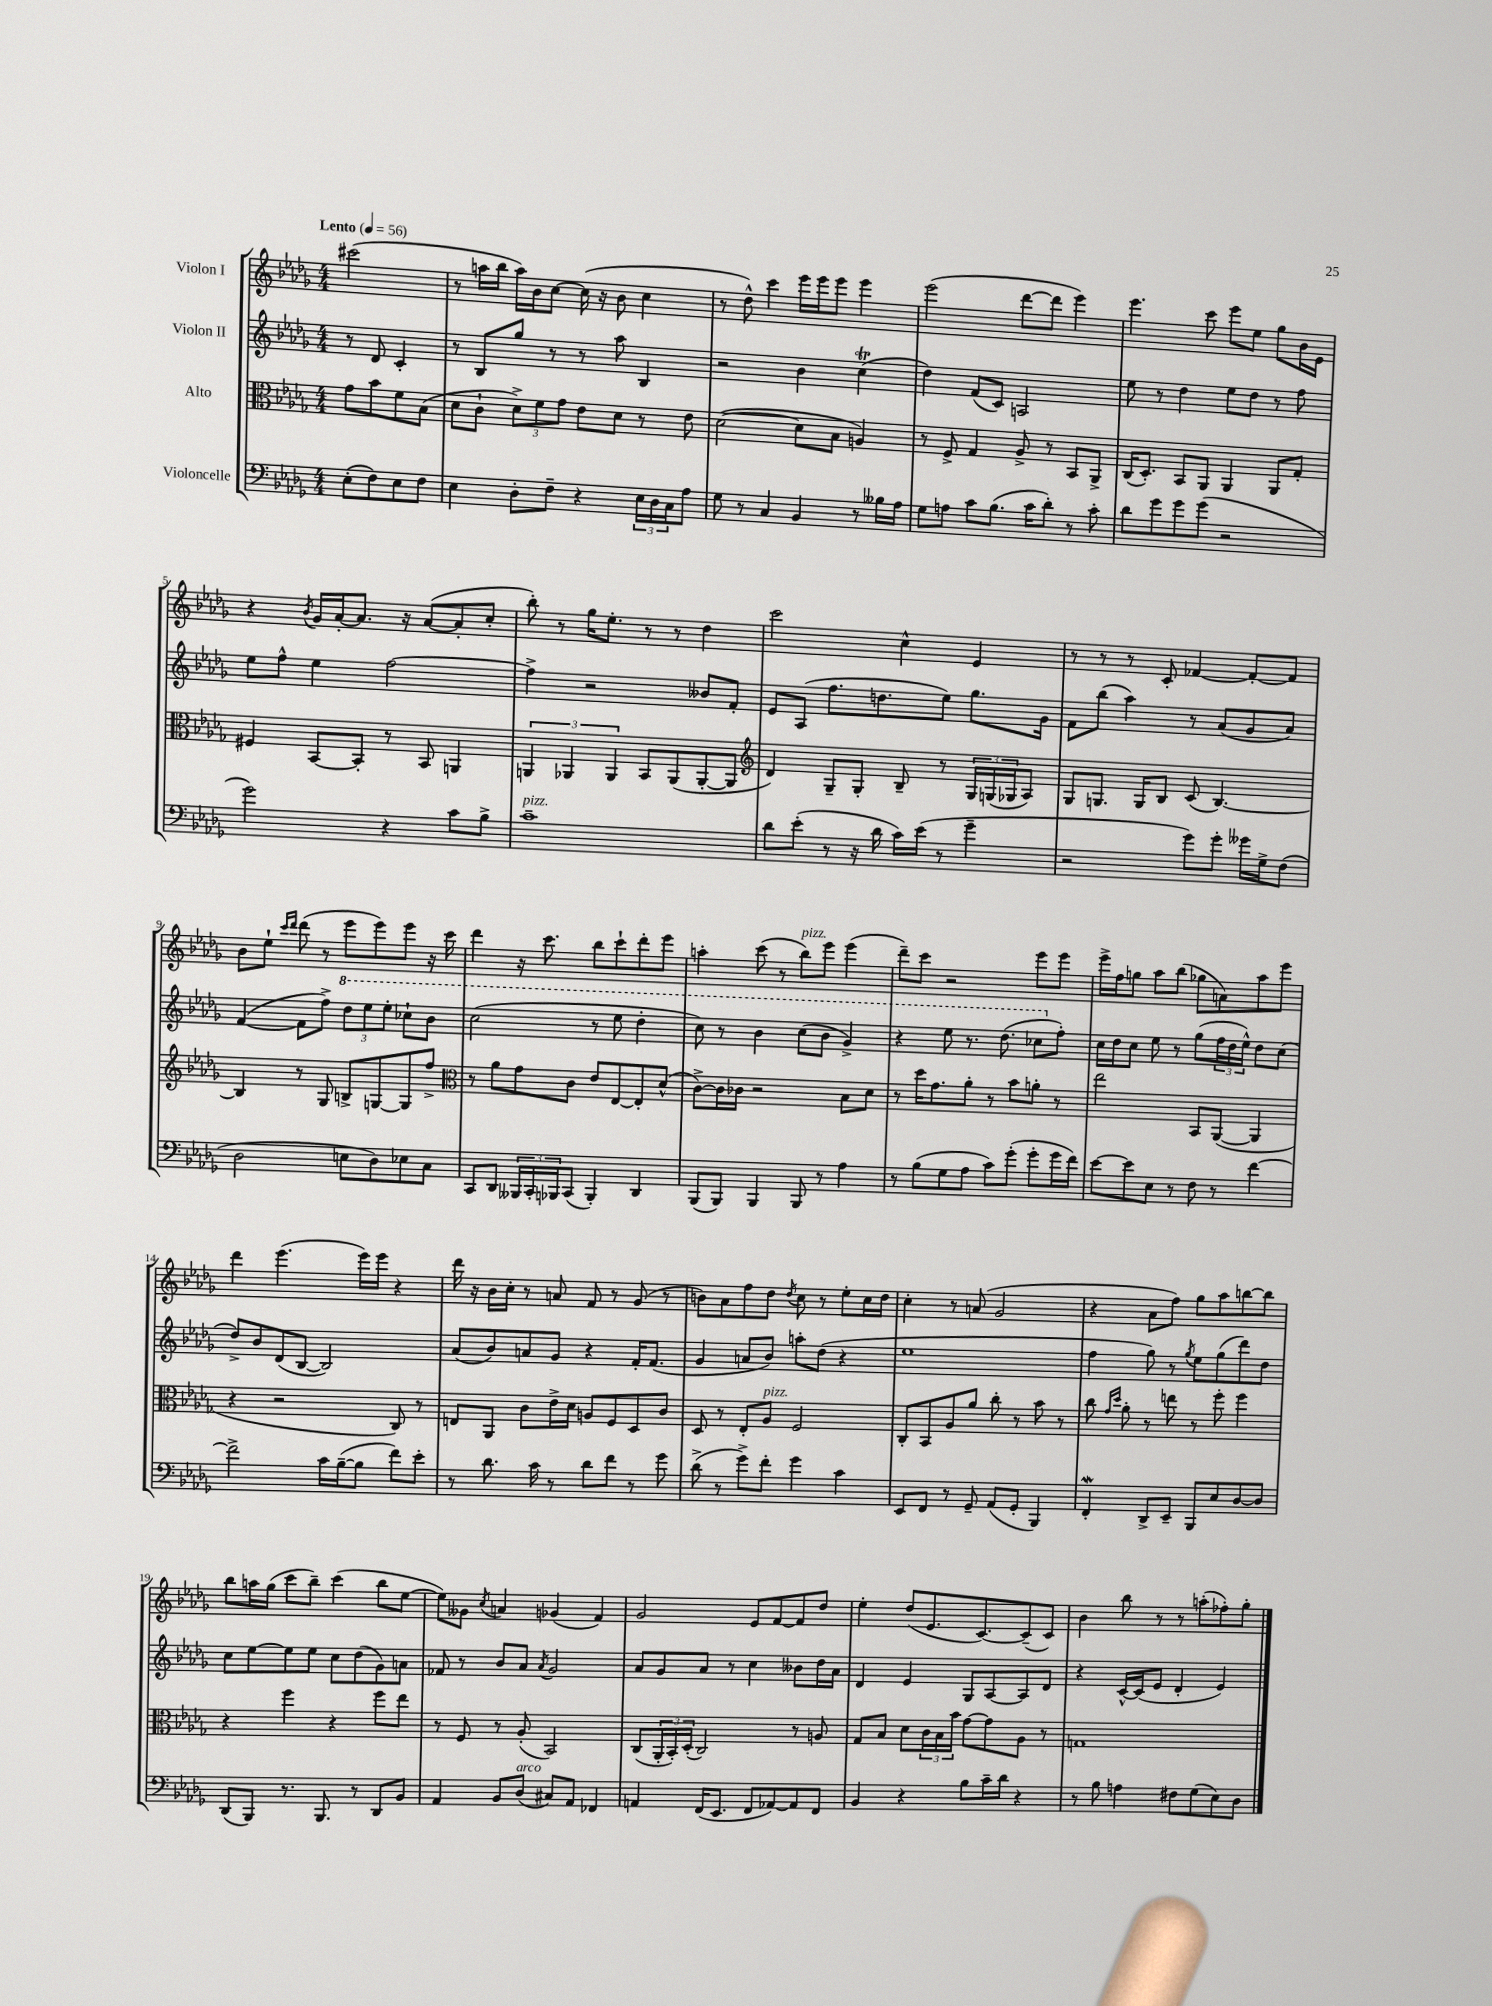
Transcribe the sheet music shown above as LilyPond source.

<<
\new StaffGroup <<
\new Staff = "s0" \with { instrumentName = "Violon I" } {
    \clef treble \key des \major \numericTimeSignature \time 4/4 \partial 2 \tempo "Lento" 4 = 56
    cis'''2( |
    r8 a''16 bes''16 a''16) bes'16 c''8~ c''16( r16 bes'8 c''4 |
    r8 des''8-^) c'''4 ees'''16 ees'''16 ees'''8 ees'''4 |
    ees'''2( des'''8~ des'''8 ees'''4) |
    ees'''4. c'''8 ees'''8 ees''8 ges''8 bes'16 ees'16 |
    r4 \acciaccatura { bes'8 } ges'16 aes'16~-. aes'8. r16 aes'8~( aes'8-. c''8-. |
    bes''8-.) r8 ges''16 ees''8.-. r8 r8 des''4 |
    c'''2 c''4-^ ees'4 |
    r8 r8 r8 c'8-. fes'4~ fes'8~-. fes'8 |
    bes'8 ees''8-! \grace { c'''16 des'''16 } des'''8( r8 ees'''8 ees'''8) ees'''8 r16 c'''16 |
    des'''4 r16 c'''8. bes''8 c'''8-! des'''8-. ees'''8 |
    a''4-. c'''8( r8 bes''8^\markup { \italic "pizz." }) ees'''8 ees'''4( |
    des'''8--) c'''8 r2 ees'''8 ees'''8 |
    ees'''16-> f''16 g''8 aes''8 bes''8( ges''8 a'8) aes''8 ees'''8 |
    des'''4 ees'''4.( ees'''16) ees'''16 r4 |
    des'''16 r16 bes'16 c''16-. r8 a'8 f'8 r8 ges'8( r8 |
    b'8) aes'8 f''8 des''8 \acciaccatura { des''8 } c''8 r8 ees''8-. c''16 des''16 |
    c''4-. r8 a'8( ges'2 |
    r4 aes'8 f''8) ges''8 aes''8 b''8~ b''8 |
    bes''8 a''16 ges''16( c'''8 bes''8--) c'''4( bes''8 ees''8~ |
    ees''8) geses'8 \acciaccatura { c''8 } a'4 ges'4( f'4) |
    ges'2 ees'8 f'8~ f'8 des''8 |
    ees''4-. des''8( ees'8. c'8.~) c'8--( c'8) |
    bes'4 bes''8 r8 r8 a''8-.( fes''8-.) ges''8-. \bar "|." |
}
\new Staff = "s1" \with { instrumentName = "Violon II" } {
    \clef treble \key des \major \numericTimeSignature \time 4/4 \partial 2
    r8 des'8 c'4-. |
    r8 bes8 ges''8 r8 r8 aes''8 bes4 |
    r2 bes'4 c''4\trill( |
    des''4) f'8( c'8) a2 |
    ees''8 r8 des''4 ees''8 des''8 r8 f''8 |
    ees''8 f''8-^ ees''4 f''2~ |
    f''4-> r2 beses'8 f'8-. |
    ees'8 aes8( f''8. d''8. ees''8) ges''8. ges'16 |
    f'8 bes''8( aes''4) r8 aes'8( ges'8 aes'8) |
    f'4~( f'8 f''8->) \tuplet 3/2 { \ottava #1 des'''8 ees'''8 ees'''8-. } ces'''8-! bes''8 |
    c'''2( r8 ees'''8 des'''4-. |
    c'''8) r8 bes''4 c'''8( bes''8 ges''4->) |
    r4 ees'''8 r8. des'''8.( ces'''8 \ottava #0 f''8-.) |
    c''16 des''16 c''8 ees''8 r8 ges''8( \tuplet 3/2 { f''16 des''16 ees''16-^) } des''8 c''8( |
    des''8->) bes'8 des'8( bes8~ bes2) |
    aes'8( bes'8) a'8 ges'8 r4 f'16-. f'8.( |
    ges'4 a'8 bes'8) a''8-. des''8( r4 |
    ees''1 |
    f''4 ges''8) r8 \acciaccatura { ges''8 } ees''8 ges''8( des'''8) des''8 |
    c''8 ees''8~ ees''8 ees''8 c''8 des''8( ges'8) a'8 |
    fes'8 r8 bes'8 aes'8 \acciaccatura { aes'8 } ges'2 |
    aes'8 ges'8 aes'8 r8 c''4 beses'8 des''16 aes'16 |
    des'4 ees'4 ges8 aes8~ aes8 des'8 |
    r4 c'16~-^ c'16( ees'8 des'4-. ees'4) \bar "|." |
}
\new Staff = "s2" \with { instrumentName = "Alto" } {
    \clef alto \key des \major \numericTimeSignature \time 4/4 \partial 2
    ges'8 bes'8 f'8 bes8( |
    des'8 c'8-! \tuplet 3/2 { des'8->) f'8 ges'8 } ees'8 des'8 r8 ees'8 |
    des'2~( des'8 bes8 a4) |
    r8 f8-> ges4 aes8-> r8 bes,8 aes,8-> |
    c16( des8.-.) bes,8 aes,8 aes,4 aes,8 ges8-. |
    fis4 bes,8~ bes,8-. r8 bes,8 a,4 |
    \tuplet 3/2 { a,4 aes,4 aes,4 } bes,8 aes,8( aes,8~-. aes,8 |
    \clef treble des'4) ges8-- ges8-. bes8-- r8 \tuplet 3/2 { ges16 g16( ges16 } aes8) |
    ges8 g8. g16 bes8 c'8( bes4.~) |
    bes4 r8 ges8 b8-> g8~ g8 f''8-> |
    \clef alto r8 aes'8 ges'8 c'8 ees'8 ees8~ ees8-. des'8-^( |
    c'8~->) c'16 ces'16 r2 bes8 des'8 |
    r8 des''16 ges'8. aes'8-. r8 bes'8 a'8-. r8 |
    ees''2 bes,8 aes,8~( aes,4 |
    r4 r2 c8) r8 |
    e8 aes,8 c'8 ees'16-> des'16 a8 f8 des8 c'8 |
    des8 r8 ees8-. aes8^\markup { \italic "pizz." } f2 |
    c8-. bes,8 aes8 aes'8 c''8-. r8 bes'8 r8 |
    c''8 \grace { ges'16 des''16 } aes'8-. r8 e''8 r8 f''8-. f''4 |
    r4 f''4 r4 f''8 ees''8 |
    r8 f8 r8 aes8-.( bes,2) |
    c8( \tuplet 3/2 { aes,16-. bes,16-.) des16-.( } c2) r8 a8 |
    ges8 bes8 des'8 \tuplet 3/2 { c'16 bes16 bes'16 } ges'8~ ges'8 aes8 r8 |
    g1 \bar "|." |
}
\new Staff = "s3" \with { instrumentName = "Violoncelle" } {
    \clef bass \key des \major \numericTimeSignature \time 4/4 \partial 2
    ees8-.( f8) ees8 f8 |
    ees4 des8-. f8-- r4 \tuplet 3/2 { ees16 des16 c16 } aes8 |
    ges8 r8 c4 bes,4 r8 beses16 aes16 |
    ges8 a8 c'8 bes8.( c'16 des'8-.) r8 c'8-. |
    des'8 ges'8 ges'8 ges'8( r2 |
    ges'2) r4 c'8 bes8-> |
    c'1--^\markup { \italic "pizz." } |
    des'8 ees'8-.( r8 r16 des'16 c'16) ees'16( r8 ges'4-- |
    r2 ges'8) ges'8-. geses'16 ges16-> f8( |
    des2 e8 des8) ees8 c8 |
    c,8 des,8 \tuplet 3/2 { beses,,16 c,16-. bes,,16 } c,8( bes,,4-.) des,4 |
    bes,,8( bes,,8) bes,,4 bes,,8 r8 aes4 |
    r8 bes8( ges8 aes8 c'8) ges'8-.( ges'8-. ges'16 f'16) |
    ees'8~ ees'8 ees8 r8 f8 r8 f'4~ |
    f'2-> c'16 bes16~--( bes8 f'8) ees'8-. |
    r8 des'8. c'16 r8 des'8 f'8 r8 ges'8 |
    des'8->( r8 ges'8->) f'8-. ges'4 c'4 |
    ees,8 f,8 r8 ges,8-- aes,8( ges,8-. bes,,4) |
    f,4-.\mordent des,8-> ees,8-- bes,,8 ees8 des8~ des8 |
    des,8( bes,,8) r8. bes,,8. r8 des,8 bes,8 |
    aes,4 bes,8 des8^\markup { \italic "arco" }( cis8) aes,8 fes,4 |
    a,4 f,16( ees,8. f,8 aes,8~) aes,8 f,8 |
    bes,4 r4 bes8 c'16-- des'16 r4 |
    r8 bes8 a4 fis8 ges8( ees8) des8 \bar "|." |
}
>>
>>
